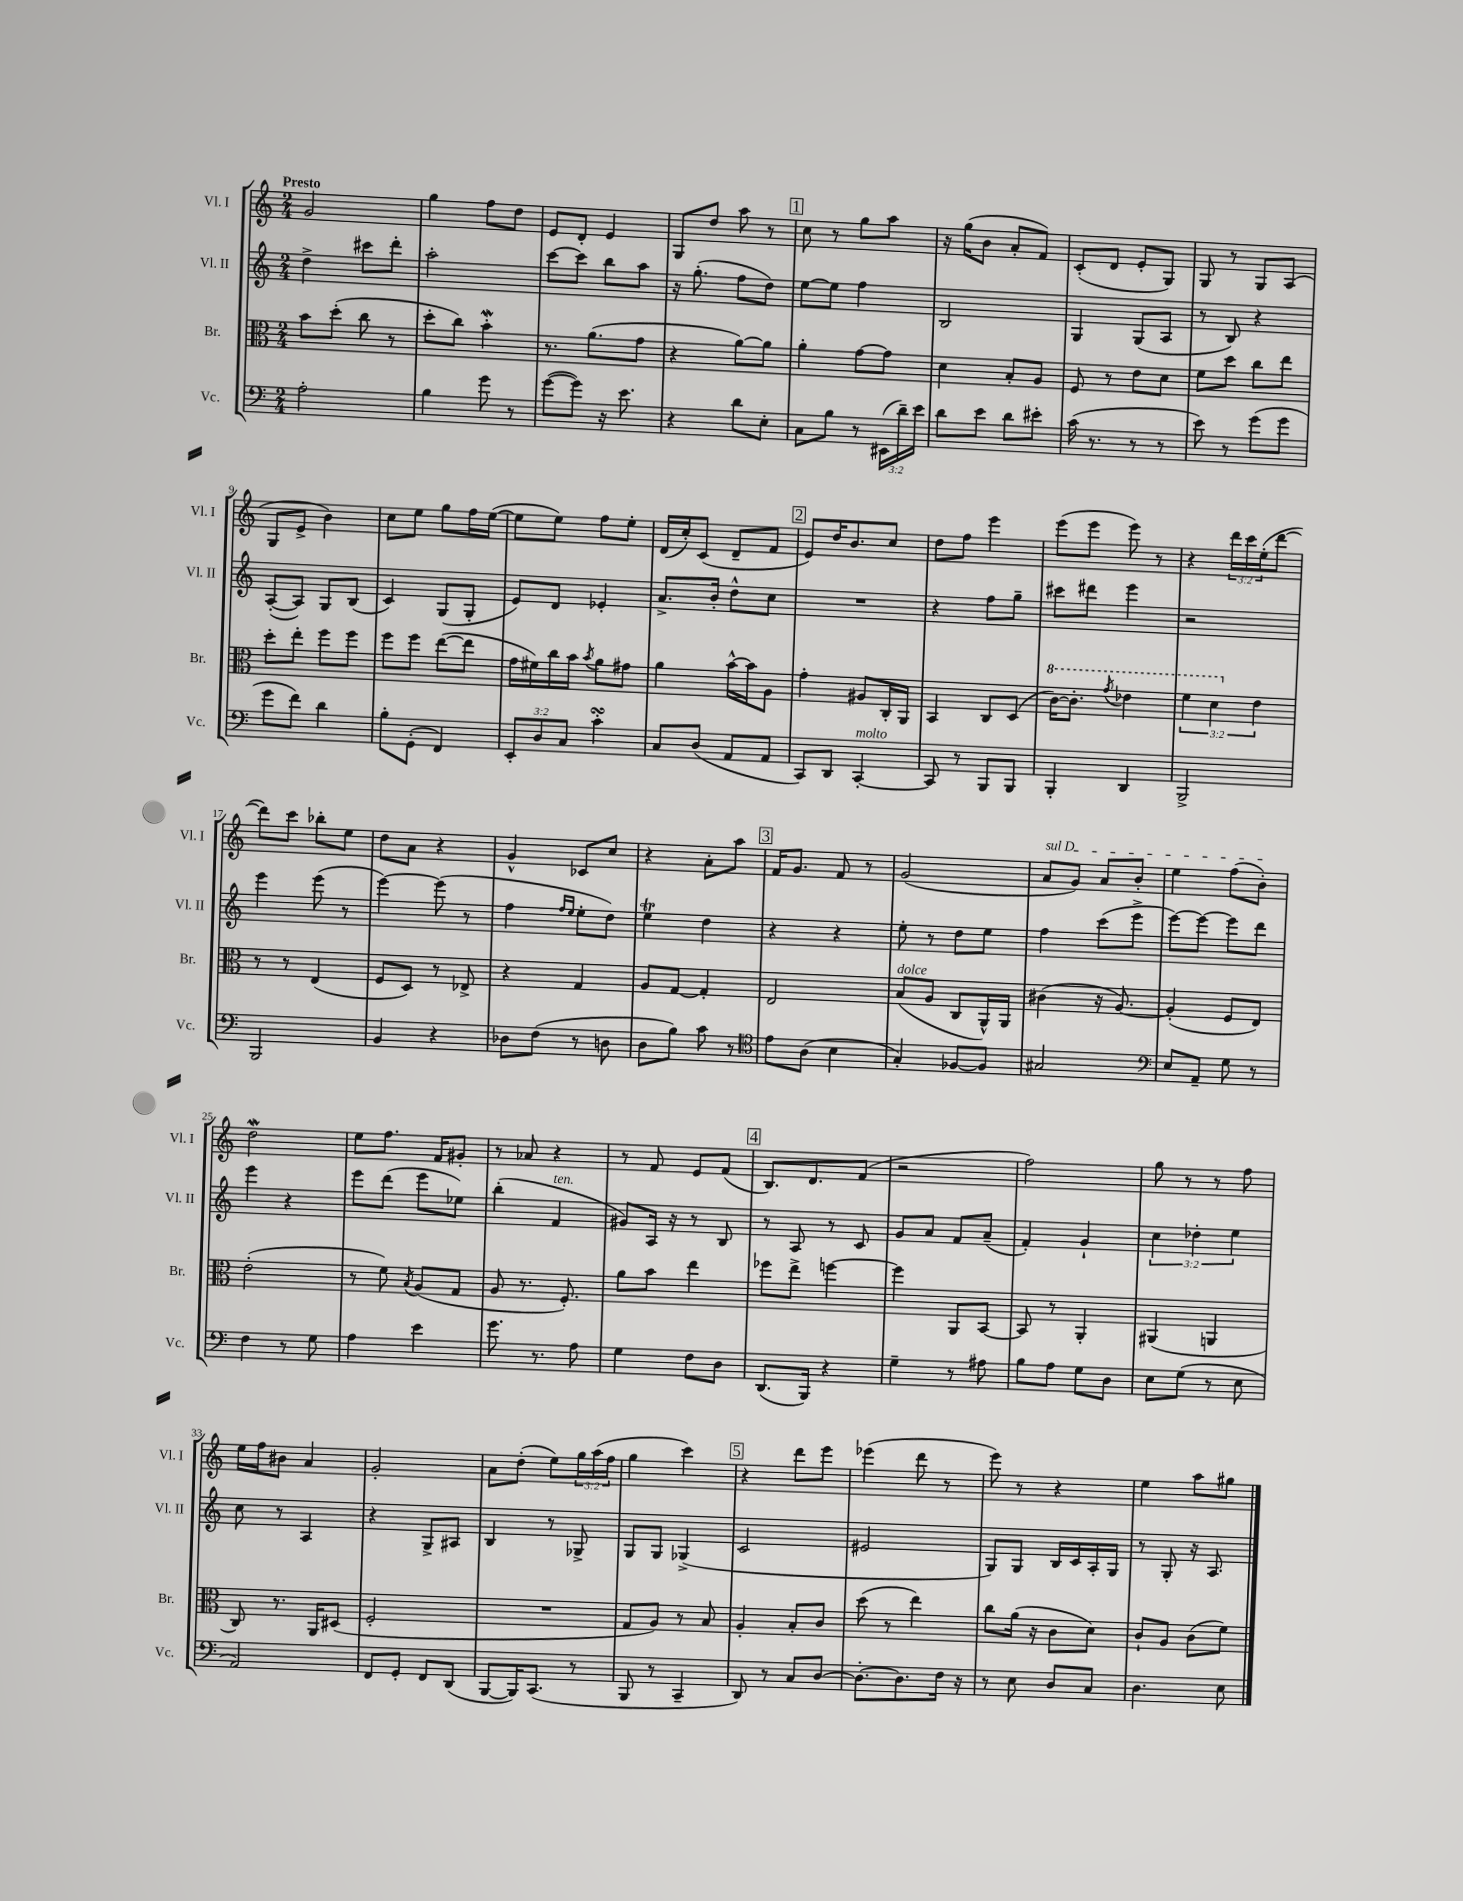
<<
\new StaffGroup <<
\new Staff = "s0" \with { instrumentName = "Vl. I" shortInstrumentName = "Vl. I" } {
    \clef treble \key c \major \numericTimeSignature \time 2/4 \override Staff.TupletNumber.text = #tuplet-number::calc-fraction-text \tempo "Presto"
    g'2 |
    g''4 f''8 d''8 |
    e'8 d'8-. e'4 |
    g8 d''8 a''8 r8 |
    \mark \markup { \box "1" } c''8 r8 g''8 a''8 |
    r16 g''16( b'8 a'8-. f'8) |
    c'8-.( d'8 e'8-. g8) |
    g8 r8 g8 a8( |
    g8 e'8-> b'4) |
    c''8 e''8 g''8 f''16 e''16~( |
    e''8 e''8) f''8 e''8-. |
    d'16( c''16-.) c'8( d'8-- f'8 |
    \mark \markup { \box "2" } e'8) d''16 b'8. c''8 |
    d''8 f''8 e'''4 |
    e'''8( e'''8 e'''8) r8 |
    r4 \tuplet 3/2 { d'''16 c'''16 e''16-.( } d'''8~ |
    d'''8) c'''8 bes''8-. e''8 |
    d''8 a'8 r4 |
    g'4-^ ces'8 c''8 |
    r4 a'8-. a''8 |
    \mark \markup { \box "3" } f'16 g'8. f'8 r8 |
    g'2( |
    \once \override TextSpanner.bound-details.left.text = \markup { \italic "sul D" } a'8\startTextSpan g'8) a'8 b'8-. |
    e''4 f''8( b'8-.\stopTextSpan) |
    d''2\mordent |
    e''8 f''8. f'16 gis'8-. |
    r8 aes'8 r4 |
    r8 f'8 e'8 f'8( |
    \mark \markup { \box "4" } b8.) d'8. f'8( |
    r2 |
    f''2) |
    g''8 r8 r8 f''8 |
    e''16 f''16 bis'8 a'4 |
    g'2-. |
    a'8 d''8-.( e''8) \tuplet 3/2 { g''16 a''16( f''16 } |
    g''4 c'''4) |
    \mark \markup { \box "5" } r4 d'''8 e'''8 |
    ees'''4( d'''8 r8 |
    e'''8) r8 r4 |
    e''4 a''8 gis''8 \bar "|." |
}
\new Staff = "s1" \with { instrumentName = "Vl. II" shortInstrumentName = "Vl. II" } {
    \clef treble \key c \major \numericTimeSignature \time 2/4 \override Staff.TupletNumber.text = #tuplet-number::calc-fraction-text
    d''4-> cis'''8 d'''8-. |
    a''2-. |
    c'''8~ c'''8 b''8 a''8 |
    r16 g''8.-.( f''8 d''8) |
    \mark \markup { \box "1" } e''8~ e''8 f''4 |
    b2 |
    g4 g8( a8 |
    r8 b8) r4 |
    a8~-.( a8) g8 b8( |
    c'4) g8( g8-. |
    e'8) d'8 ees'4-. |
    a'8.-> b'16-. d''8-^ c''8 |
    \mark \markup { \box "2" } R2 |
    r4 f''8 g''8-- |
    cis'''8 dis'''8 e'''4 |
    r2 |
    e'''4 e'''8( r8 |
    e'''4~) e'''8( r8 |
    f''4 \grace { f''16 e''16 } e''8-. d''8) |
    e''4\trill d''4 |
    \mark \markup { \box "3" } r4 r4 |
    e''8-. r8 d''8 e''8 |
    f''4 c'''8( e'''8-> |
    e'''8~) e'''8~ e'''8 d'''8 |
    e'''4 r4 |
    e'''8 d'''8( e'''8 ees''8) |
    b''4-.( f'4^\markup { \italic "ten." } |
    gis'8) a16 r16 r8 b8 |
    \mark \markup { \box "4" } r8 a8 r8 c'8 |
    g'8 a'8 f'8 a'8--( |
    f'4-.) g'4-! |
    \tuplet 3/2 { c''4 des''4-. e''4 } |
    c''8 r8 a4 |
    r4 g8-> ais8 |
    b4 r8 ges8-> |
    g8 g8 ges4->( |
    \mark \markup { \box "5" } c'2 |
    eis'2 |
    g8) g8 b16 c'16 a16-. g16 |
    r8 g8-. r16 a8. \bar "|." |
}
\new Staff = "s2" \with { instrumentName = "Br." shortInstrumentName = "Br." } {
    \clef alto \key c \major \numericTimeSignature \time 2/4 \override Staff.TupletNumber.text = #tuplet-number::calc-fraction-text
    b'8 d''8-.( c''8 r8 |
    d''8-. c''8) b'4-.\mordent |
    r8. a'8.( g'8 |
    r4 a'8~) a'8 |
    \mark \markup { \box "1" } a'4-. g'8~ g'8 |
    d'4 b8-. a8 |
    f8 r8 e'8 d'8 |
    f'8 d''8 c''8 e''8 |
    d''8-. e''8-. f''8 f''8 |
    f''8 f''8 e''8~( e''8 |
    g'16 fis'16) c''16 b'16 \acciaccatura { b'8 } a'8 gis'8 |
    a'4 b'16~-^ b'16 a8 |
    \mark \markup { \box "2" } g'4-. ais8 c16-. a,16 |
    b,4 c8 d8( |
    \ottava #1 c''16~) c''8.-. \acciaccatura { g''8 } ees''4 |
    \tuplet 3/2 { f''4 d''4 \ottava #0 e'4 } |
    r8 r8 e4( |
    f8 d8) r8 ees8-> |
    r4 g4 |
    a8 g8~ g4-. |
    \mark \markup { \box "3" } e2 |
    b8^\markup { \italic "dolce" }( a8 c8 a,16-^) a,16 |
    cis'4( r16 a8.~) |
    a4-.( f8 e8) |
    e'2-.( |
    r8 f'8) \acciaccatura { b8 } a8( g8 |
    a8 r8. f8.-.) |
    a'8 b'8 e''4 |
    \mark \markup { \box "4" } fes''8 e''8-> f''4~ |
    f''4 a,8 b,8~ |
    b,8 r8 a,4-. |
    ais,4( a,4 |
    c8) r8. a,16 dis8( |
    f2-. |
    R2 |
    g8 a8) r8 b8 |
    \mark \markup { \box "5" } a4-. b8-. c'8 |
    d''8( r8 e''4) |
    c''8 a'16( r16 c'8 d'8) |
    c'8-! a8 c'8( f'8) \bar "|." |
}
\new Staff = "s3" \with { instrumentName = "Vc." shortInstrumentName = "Vc." } {
    \clef bass \key c \major \numericTimeSignature \time 2/4 \override Staff.TupletNumber.text = #tuplet-number::calc-fraction-text
    a2-. |
    b4 g'8 r8 |
    g'8~( g'8) r16 e'8. |
    r4 d'8 e8-. |
    \mark \markup { \box "1" } c8 b8 r8 \tuplet 3/2 { eis,16( d'16--) e'16 } |
    d'8 e'8 d'8 eis'8-. |
    c'16( r8. r8 r8 |
    e'8) r8 g'8( g'8 |
    g'8 f'8) d'4 |
    b8-. g,8-.( f,4) |
    \tuplet 3/2 { e,8-. d8 c8 } c'4-.\turn |
    c8 d8( a,8 a,8 |
    \mark \markup { \box "2" } c,8) d,8 c,4~-.^\markup { \italic "molto" } |
    c,8 r8 b,,8 b,,8 |
    b,,4-. d,4 |
    b,,2-> |
    b,,2 |
    b,4 r4 |
    des8 f8( r8 d8 |
    d8 b8) c'8 r8 |
    \mark \markup { \box "3" } \clef tenor e'8 a8( b4 |
    g4-.) fes8~ fes8 |
    gis2 |
    \clef bass e8 a,8-- g8 r8 |
    f4 r8 g8 |
    a4 e'4 |
    g'8. r8. a8 |
    g4 f8 d8 |
    \mark \markup { \box "4" } d,8.( b,,16) r4 |
    g4-- r8 ais8 |
    b8 a8 g8 d8 |
    e8 g8( r8 e8 |
    a,2) |
    f,8 g,8-. f,8 d,8( |
    b,,8~ b,,16) c,8.( r8 |
    b,,8 r8 c,4-- |
    \mark \markup { \box "5" } d,8) r8 c8 d8~ |
    d8.~-. d8. f16 r16 |
    r8 e8 d8 c8 |
    d4. e8 \bar "|." |
}
>>
>>
